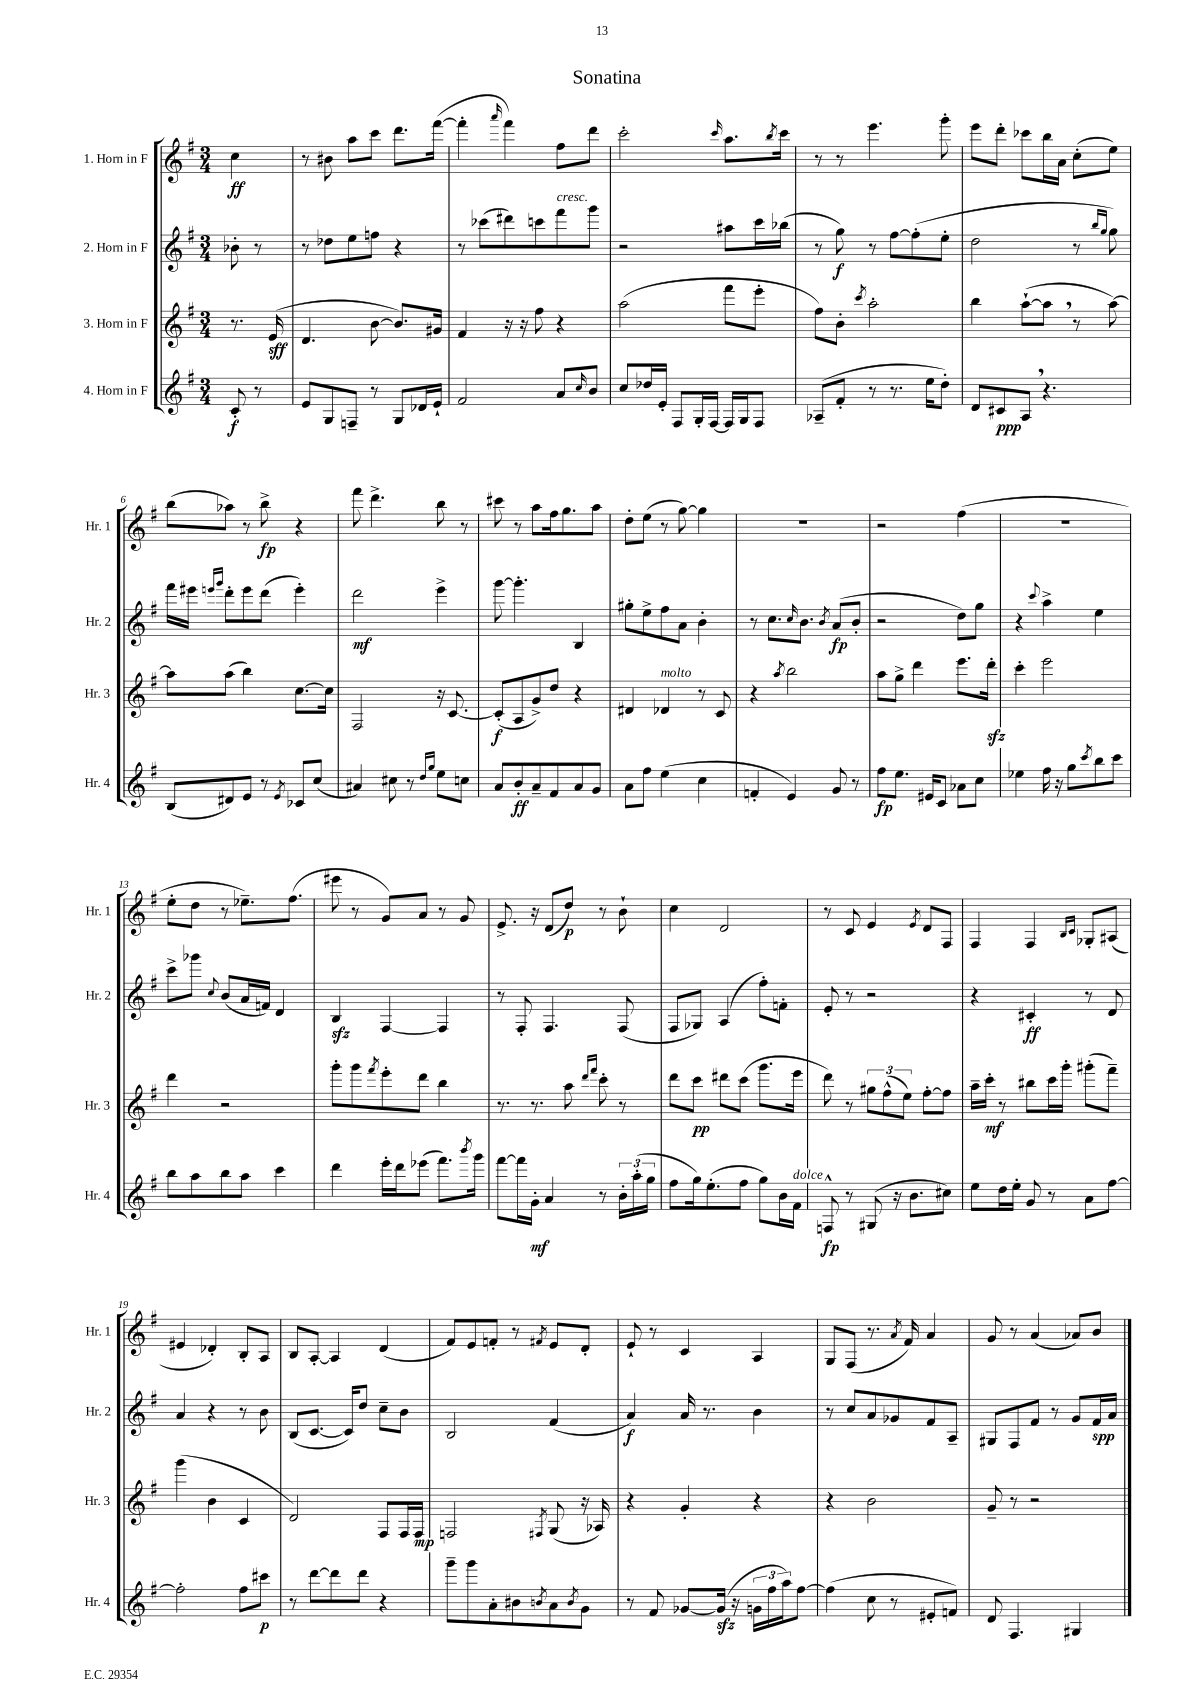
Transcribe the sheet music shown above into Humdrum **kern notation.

**kern	**kern	**kern	**kern
*staff4	*staff3	*staff2	*staff1
*clefG2	*clefG2	*clefG2	*clefG2
*k[f#]	*k[f#]	*k[f#]	*k[f#]
*M3/4	*M3/4	*M3/4	*M3/4
8c'/	8.r	8b-'\	4cc\
8r	.	8r	.
.	(16e/	.	.
=	=	=	=
8e/L	4.d/	8r	8r
8G/	.	8dd-\L	8b#\
8F~/J	.	8ee\	8aa\L
8r	[8b\	8ff\J	8ccc\J
8G/L	8.b/]L)	4r	8.ddd\L
16d-/L	.	.	.
16e`/JJ	16g#/Jk	.	([16fff#\Jk
=	=	=	=
2f#/	4f#/	8r	4fff#'\]
.	.	(8ccc-\L	.
.	.	.	16qqaaa/
.	16r	8ddd#\)	4fff#\)
.	16r	.	.
.	8ff#\	8ccc\	.
8a/L	4r	8fff#\	8ff#\L
16qqcc/	.	.	.
8b/J	.	8ggg\J	8ddd\J
=	=	=	=
8cc/L	(2aa\	2r	2ccc'\
16dd-/L	.	.	.
16e'/JJ	.	.	.
8F#/L	.	.	.
16G'/L	.	.	.
[16F#/JJ	.	.	.
.	.	.	16qqccc/
16F#/]LL	8fff#\L	8aa#\L	8.aa\L
16G/J	.	.	.
8F#/J	8eee'\J	16ccc\L	.
.	.	.	8qbb/
.	.	(16bb-\JJ	16ccc\Jk
=	=	=	=
(8A-~/L	8ff#\L)	8r	8r
8f#'/J	8b'\J	8gg\)	8r
.	8qccc/	.	.
8r	2aa'\	8r	4.eee\
8.r	.	[8ff#\L	.
.	.	(8ff#'\]	.
16ee\LK	.	.	.
8dd'\J)	.	8ee'\J	8ggg'\
=	=	=	=
8d/L	4bb\	2dd\	8eee\L
8c#/	.	.	8ddd'\J
8A/J	([8aa`\L	.	8ccc-\L
4.r	8aa\]J	.	16bb\L
.	.	.	16a\JJ
.	8r	8r	(8cc'\L
.	.	16qqbb/LL	.
.	.	16qqgg/JJ	.
.	[8aa\)	8gg\)	8ee\J)
=	=	=	=
(8B/L	8aa\]L	16fff#\LL	(8bb\L
.	.	16eee#\JJ	.
.	.	16qqeee/LL	.
.	.	16qqggg/JJ	.
8d#/)	(8aa\J	8ddd'\L	8aa-\J)
8e/J	4bb\)	8eee\	8r
8r	.	(8ddd\J	8bb^\
8qe/	.	.	.
8c-/L	[8.cc\L	4eee'\)	4r
(8cc/J	.	.	.
.	16cc\]Jk	.	.
=	=	=	=
4a#/)	2F#/	2ddd\	8fff#\
.	.	.	4.ddd^\
8cc#\	.	.	.
8r	.	.	.
16qqdd/LL	.	.	.
16qqgg/JJ	.	.	.
8ee\L	16r	4eee^\	8bb\
.	[8.c/	.	.
8cc\J	.	.	8r
=	=	=	=
8a/L	(8c'/]L	[8ggg\	8ccc#\
8b'/	8A/	4.ggg'\]	8r
8a~/	8g^/)	.	8aa\L
8f#/	8dd/J	.	16ff#\k
.	.	.	8.gg\
8a/	4r	4B/	.
8g/J	.	.	8aa\J
=	=	=	=
8a\L	4d#/	8gg#'\L	8dd'\L
8ff#\J	.	8ee^\	(8ee\J
(4ee\	4d-/	8ff#\	8r
.	.	8a\J	[8gg\)
4cc\	8r	4b'\	4gg\]
.	8c/	.	.
=	=	=	=
4f'/	4r	8r	2.r
.	.	8.cc\L	.
.	8qaa/	.	.
4e/)	2bb\	.	.
.	.	16qqcc/	.
.	.	8.b\J	.
.	.	8qb/	.
8g/	.	(8a/L	.
8r	.	8b'/J	.
=	=	=	=
8ff#\L	8aa\L	2r	2r
8.ee\J	8gg^\J	.	.
.	4ddd\	.	.
16e#/LK	.	.	.
8c/J	.	.	.
8a-\L	8.eee\L	8dd\L)	(4ff#\
8cc\J	.	8gg\J	.
.	16ddd'\Jk	.	.
=	=	=	=
4ee-\	4ccc'\	4r	2.r
.	.	8qqccc/	.
16ff#\	2eee\	4aa^\	.
16r	.	.	.
8gg\L	.	.	.
8qccc/	.	.	.
8bb\	.	4ee\	.
8ccc\J	.	.	.
=	=	=	=
8bb\L	4ddd\	8ccc^\L	8ee'\L
8aa\	.	8ggg-\J	8dd\J
.	.	8qqcc/	.
8bb\	2r	(8b/L	8r
8aa\J	.	16a/L	8.ee-~\L)
.	.	16f/JJ)	.
4ccc\	.	4d/	.
.	.	.	(8.ff#\J
=	=	=	=
4ddd\	8ggg'\L	4B/	8eee#\
.	8ggg\	.	8r
.	8qfff#/	.	.
16eee'\LL	8eee'\	[4F#/	8g/L)
16ddd\J	.	.	.
(8eee-\J	8ddd\J	.	8a/J
8.fff#\L)	4bb\	4F#/]	8r
.	.	.	8g/
8qbbb/	.	.	.
16ggg\Jk	.	.	.
=	=	=	=
[8fff#\L	8.r	8r	8.e^/
16fff#\]L	.	8F#'/	.
16g'\JJ	8.r	.	16r
4a/	.	4.F#/	(8d/L
.	8aa\	.	8dd/J)
.	16qqddd/LL	.	.
.	16qqfff#/JJ	.	.
8r	8ccc'\	.	8r
24b'\LL	8r	(8F#/	8b`\
(24aa'\	.	.	.
24gg\JJ	.	.	.
=	=	=	=
8ff#\L	8ddd\L	8F#/L	4cc\
16gg\k)	8ccc\J	8G-/J)	.
(8.ee'\	.	.	.
.	8ddd#\L	(4A/	2d/
8ff#\J	(8ccc\J	.	.
8gg\L)	8.ggg\L	8ff#'\L)	.
16b\L	.	8f'\J	.
16f#\JJ	16eee\Jk	.	.
=	=	=	=
8F^^/	8ddd\)	8e'/	8r
8r	8r	8r	8c/
(8G#/	12gg#\L	2r	4e/
.	(12ff#^^\	.	.
16r	.	.	.
.	12ee\J)	.	.
8.b\L	.	.	.
.	.	.	8qe/
.	[8ff#'\L	.	8d/L
8cc#\J)	8ff#\]J	.	8F#/J
=	=	=	=
8ee\L	16aa~\LL	4r	4F#/
.	16ccc'\JJ	.	.
16dd\L	8r	.	.
16ee'\JJ	.	.	.
8g/	8bb#\L	4c#'/	4F#/
8r	16ccc\L	.	.
.	16ggg'\JJ	.	.
.	.	.	16qqB/LL
.	.	.	16qqc/JJ
8a\L	(8ggg#'\L	8r	8G-'/L
[8ff#\J	8fff#~\J)	8d/	(8A#/J
=	=	=	=
2ff#'\]	(4ggg\	4a/	4e#/
.	4b\	4r	4d-'/)
8ff#\L	4c/	8r	8B'/L
8ccc#\J	.	8b\	8A/J
=	=	=	=
8r	2d/)	(8B/L	8B/L
[8ddd\L	.	[8.c/J	[8A'/J
8ddd\]	.	.	4A/]
.	.	16c/]LK)	.
8ddd\J	.	8dd/J	.
4r	8F#/L	8cc~\L	(4d/
.	16F#/L	8b\J	.
.	16F#/JJ	.	.
=	=	=	=
8ggg~\L	2F/	2B/	8f#/L)
8ggg\	.	.	8e/
8a'\	.	.	8f'/J
8b#\	.	.	8r
8qb/	8qF#/	.	8qf#/
8a\	(8G/	(4f#/	8e/L
8qb/	.	.	.
8g\J	16r	.	8d'/J
.	16A-/)	.	.
=	=	=	=
8r	4r	4a/)	8e`/
8f#/	.	.	8r
[8g-/L	4g'/	16a/	4c/
.	.	8.r	.
(16g-/]Jk	.	.	.
16r	.	.	.
24g\LL	4r	4b\	4A/
24ff#\	.	.	.
24aa\J)	.	.	.
[8ff#\J	.	.	.
=	=	=	=
(4ff#\]	4r	8r	8G/L
.	.	8cc/L	(8F#/J
8cc\	2b\	8a/	8.r
8r	.	8g-/	.
.	.	.	8qa/
.	.	.	16f#/)
8e#'/L	.	8f#/	4a/
8f/J)	.	8A~/J	.
=	=	=	=
8d/	8g~/	8G#/L	8g/
4.F#/	8r	8F#/	8r
.	2r	8f#/J	(4a/
.	.	8r	.
4G#/	.	8g/L	8a-/L)
.	.	16f#/L	8b/J
.	.	16a/JJ	.
==	==	==	==
*-	*-	*-	*-
